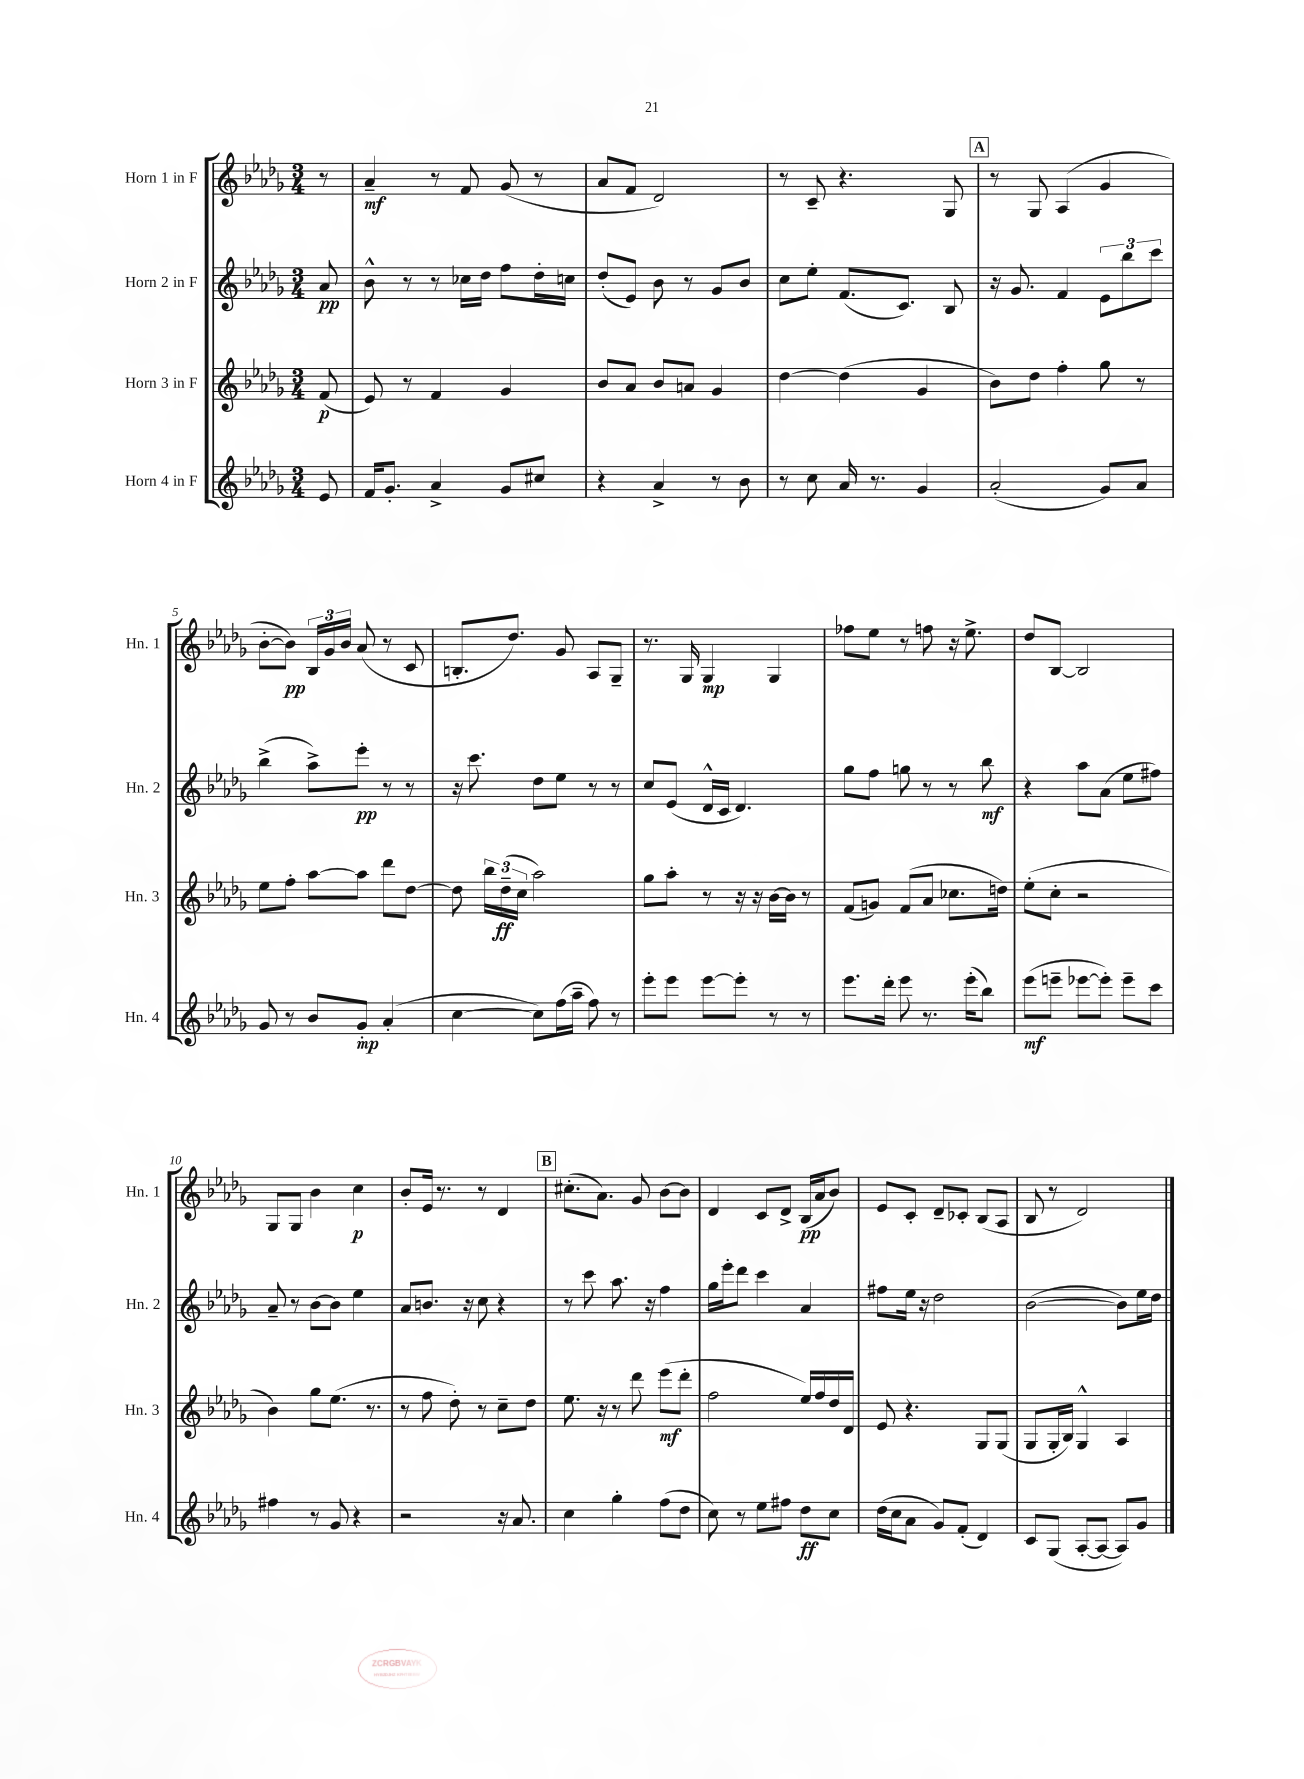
<<
\new StaffGroup <<
\new Staff = "s0" \with { instrumentName = "Horn 1 in F" shortInstrumentName = "Hn. 1" } {
    \clef treble \key des \major \numericTimeSignature \time 3/4 \partial 8
    \autoBeamOff r8 |
    aes'4--\mf r8 f'8 ges'8( r8 |
    aes'8[ f'8] des'2) |
    r8 c'8-- r4. ges8 |
    \mark \markup { \box "A" } r8 ges8 aes4( ges'4 |
    bes'8[~-. bes'8]\pp) \tuplet 3/2 { bes16[ ges'16 bes'16] } aes'8( r8 c'8 |
    b8.[-. des''8.]) ges'8 aes8[ ges8]-- |
    r8. ges16 ges4\mp ges4 |
    fes''8[ ees''8] r8 f''8 r16 ees''8.-> |
    des''8[ bes8]~ bes2 |
    ges8[ ges8] bes'4 c''4\p |
    bes'8[-. ees'16] r8. r8 des'4 |
    \mark \markup { \box "B" } cis''8.[-.( aes'8.]) ges'8 bes'8[~ bes'8] |
    des'4 c'8[ des'8]-> bes16[\pp( aes'16 bes'8]) |
    ees'8[ c'8]-. des'8[-- ces'8]-. bes8[( aes8] |
    bes8 r8 des'2) \bar "|." |
}
\new Staff = "s1" \with { instrumentName = "Horn 2 in F" shortInstrumentName = "Hn. 2" } {
    \clef treble \key des \major \numericTimeSignature \time 3/4 \partial 8
    \autoBeamOff aes'8\pp |
    bes'8-^ r8 r8 ces''16[ des''16] f''8[ des''16-. c''16] |
    des''8[-.( ees'8]) bes'8 r8 ges'8[ bes'8] |
    c''8[ ees''8]-. f'8.[( c'8.]) bes8 |
    \mark \markup { \box "A" } r16 ges'8. f'4 \tuplet 3/2 { ees'8[ bes''8 c'''8] } |
    bes''4->( aes''8[->) ees'''8]-.\pp r8 r8 |
    r16 c'''8. des''8[ ees''8] r8 r8 |
    c''8[ ees'8]( des'16[-^ c'16] des'4.) |
    ges''8[ f''8] g''8 r8 r8 bes''8\mf |
    r4 aes''8[ aes'8]( ees''8[ fis''8]) |
    aes'8-- r8 bes'8[~ bes'8] ees''4 |
    aes'8[ b'8.] r16 c''8 r4 |
    \mark \markup { \box "B" } r8 c'''8 aes''8. r16 f''4 |
    ges''16[ ees'''16-. des'''8] c'''4 aes'4 |
    fis''8[ ees''16] r16 des''2 |
    bes'2~( bes'8[) ees''16 des''16] \bar "|." |
}
\new Staff = "s2" \with { instrumentName = "Horn 3 in F" shortInstrumentName = "Hn. 3" } {
    \clef treble \key des \major \numericTimeSignature \time 3/4 \partial 8
    \autoBeamOff f'8\p( |
    ees'8) r8 f'4 ges'4 |
    bes'8[ aes'8] bes'8[ a'8] ges'4 |
    des''4~ des''4( ges'4 |
    \mark \markup { \box "A" } bes'8[) des''8] f''4-. ges''8 r8 |
    ees''8[ f''8]-. aes''8[~ aes''8] des'''8[ des''8]~ |
    des''8 \tuplet 3/2 { bes''16[ des''16--\ff( c''16] } aes''2) |
    ges''8[ aes''8]-. r8 r16 r16 bes'16[~ bes'16] r8 |
    f'8[( g'8]) f'8[( aes'8] ces''8.[ d''16]) |
    ees''8[-.( c''8]-. r2 |
    bes'4) ges''8[ ees''8.]( r8. |
    r8 f''8 des''8-.) r8 c''8[-- des''8] |
    \mark \markup { \box "B" } ees''8. r16 r8 des'''8 ees'''8[\mf( des'''8]-. |
    f''2 ees''16[) f''16 des''16 des'16] |
    ees'8 r4. ges8[ ges8]( |
    ges8[ ges16-. bes16]) ges4-^ aes4 \bar "|." |
}
\new Staff = "s3" \with { instrumentName = "Horn 4 in F" shortInstrumentName = "Hn. 4" } {
    \clef treble \key des \major \numericTimeSignature \time 3/4 \partial 8
    \autoBeamOff ees'8 |
    f'16[ ges'8.]-. aes'4-> ges'8[ cis''8] |
    r4 aes'4-> r8 bes'8 |
    r8 c''8 aes'16 r8. ges'4 |
    \mark \markup { \box "A" } aes'2-.( ges'8[) aes'8] |
    ges'8 r8 bes'8[ ges'8]-.\mp aes'4-.( |
    c''4~ c''8[) f''16( aes''16]-- f''8) r8 |
    ees'''8[-. ees'''8] ees'''8[~ ees'''8]-. r8 r8 |
    ees'''8.[ des'''16]-. ees'''8 r8. ees'''16[-.( bes''8]) |
    ees'''8[\mf( e'''8]-- ees'''8[~ ees'''8]-.) ees'''8[-- c'''8] |
    fis''4 r8 ges'8 r4 |
    r2 r16 aes'8. |
    \mark \markup { \box "B" } c''4 ges''4-. f''8[( des''8] |
    c''8) r8 ees''8[ fis''8] des''8[\ff c''8] |
    des''16[( c''16 aes'8] ges'8[) f'8]-.( des'4) |
    c'8[ ges8]( aes8[~-. aes8]~ aes8[) ges'8] \bar "|." |
}
>>
>>
